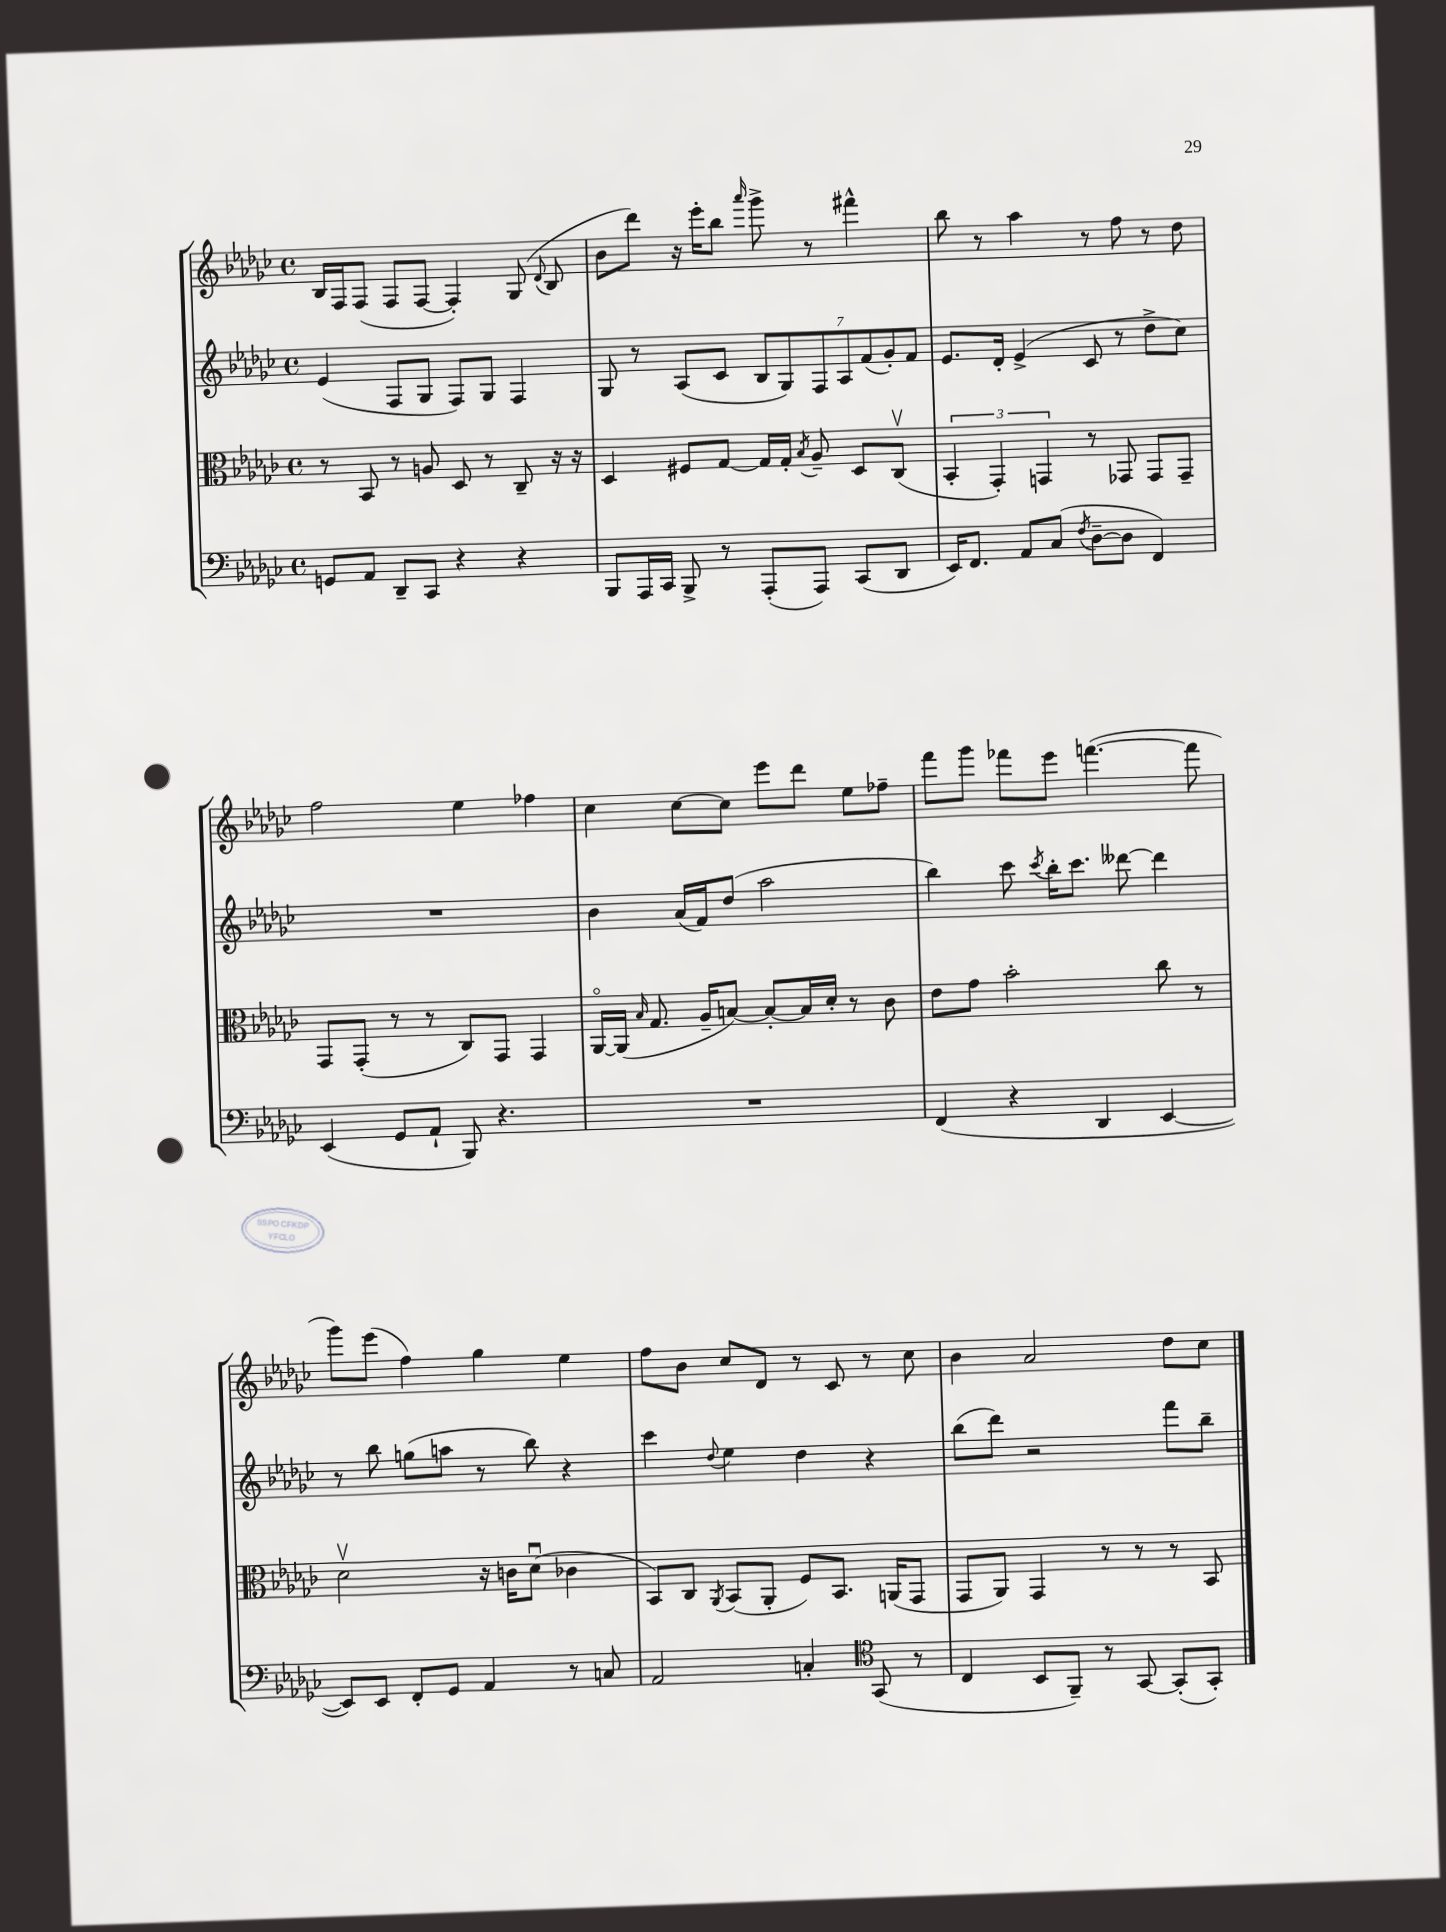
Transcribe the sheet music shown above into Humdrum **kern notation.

**kern	**kern	**kern	**kern
*staff4	*staff3	*staff2	*staff1
*clefF4	*clefC3	*clefG2	*clefG2
*k[b-e-a-d-g-c-]	*k[b-e-a-d-g-c-]	*k[b-e-a-d-g-c-]	*k[b-e-a-d-g-c-]
*M4/4	*M4/4	*M4/4	*M4/4
*met(c)	*met(c)	*met(c)	*met(c)
8GG/L	8r	(4e-/	16B-/LL
.	.	.	16F/J
8AA-/J	8BB-/	.	(8F/J
8DD-~/L	8r	8F/L	8F/L
8CC-/J	8A/	8G-/J	[8F/J
4r	8D-/	8F/L)	4F'/])
.	8r	8G-/J	.
4r	8C-~/	4F/	(8G-/
.	.	.	8qqd-/
.	16r	.	8B-/
.	16r	.	.
=	=	=	=
8BBB-/L	4D-/	8G-/	8b-\L
16AAA-/L	.	8r	8ddd-\J)
16CC-/JJ	.	.	.
8BBB-^/	8F#/L	(8A-/L	16r
.	.	.	16eee-'\LK
8r	[8G-/J	8c-/J	8bb-\J
.	.	.	16qqaaa-/
(8AAA-'/L	16G-/]LL	14B-/L	8ggg-^\
.	16G-'/JJ	.	.
.	.	14G-/)	.
.	8qB-/	.	.
8AAA-/J)	8A-~/	.	8r
.	.	14F/	.
.	.	14A-/	.
(8CC-/L	8D-/L	.	4fff#^^\
.	.	(14f/	.
.	.	14g-'/)	.
8DD-/J	(8C-v/J	.	.
.	.	14f/J	.
=	=	=	=
16EE-/LK)	6BB-'/	8.e-/L	8bb-\
8.FF/J	.	.	.
.	.	.	8r
.	6GG-'/)	.	.
.	.	16d-'/Jk	.
8AA-/L	.	(4e-^/	4aa-\
.	6GG/	.	.
(8C-/J	.	.	.
8qF/	.	.	.
[8D-~\L	8r	8c-/	8r
8D-\]J	8GG-/	8r	8ff\
4FF/)	8GG-/L	8dd-^\L	8r
.	8GG-~/J	8cc-\J)	8dd-\
=	=	=	=
(4EE-/	8GG-/L	1r	2ff\
.	(8GG-'/J	.	.
8GG-/L	8r	.	.
8AA-`/J	8r	.	.
8BBB-/)	8C-/L)	.	4ee-\
4.r	8GG-/J	.	.
.	4GG-/	.	4ff-\
=	=	=	=
1r	[16AA-o/LL	4b-\	4cc-\
.	(16AA-/]JJ	.	.
.	16qqB-/	.	.
.	8.G-/	.	.
.	.	(16a-/LL	[8cc-\L
.	16A-~/LK	16f/J)	.
.	[8B/J)	(8dd-/J	8cc-\]J
.	8B'/_L	2aa-\	8eee-\L
.	16B/]L	.	8ddd-\J
.	16d-'/JJ	.	.
.	8r	.	8ee-\L
.	8c-\	.	8ff-~\J
=	=	=	=
(4FF/	8e-\L	4bb-\)	8fff\L
.	8g-\J	.	8ggg-\J
4r	2b-'\	8ccc-\	8fff-\L
.	.	8qccc-/	.
.	.	16bb-'\LK	8eee-\J
.	.	8.ccc-\J	.
4DD-/	.	.	([4.fff\
.	.	[8ddd--\	.
[4EE-/	8cc-\	4ddd--\]	.
.	8r	.	8fff\]
=	=	=	=
8EE-/]L)	2d-v\	8r	8ggg-\L)
8EE-/J	.	8bb-\	(8eee-\J
8FF'/L	.	(8gg\L	4ff\)
8GG-/J	.	8aa\J	.
4AA-/	16r	8r	4gg-\
.	16c\LK	.	.
.	(8d-u\J	8bb-\)	.
8r	4c-\	4r	4ee-\
8C/	.	.	.
=	=	=	=
2AA-/	8BB-/L)	4ccc-\	8ff\L
.	8C-/J	.	8b-\J
.	8qAA-/	8qqdd-/	.
.	(8BB-/L	4ee-\	8cc-/L
.	8AA-'/J	.	8d-/J
4C'/	8F/L)	4dd-\	8r
.	8.BB-/J	.	8c-/
*clefC4	*	*	*
(8GG-/	.	4r	8r
.	(16AA/LK	.	.
8r	8GG-/J	.	8cc-\
=	=	=	=
4C-/	8GG-/L	(8bb-\L	4b-\
.	8AA-/J)	8ddd-\J)	.
8BB-/L	4GG-/	2r	2a-/
8FF~/J)	.	.	.
8r	8r	.	.
[8GG-/	8r	.	.
(8GG-'/]L	8r	8fff\L	8dd-\L
8GG-'/J)	8BB-/	8bb-~\J	8cc-\J
==	==	==	==
*-	*-	*-	*-
